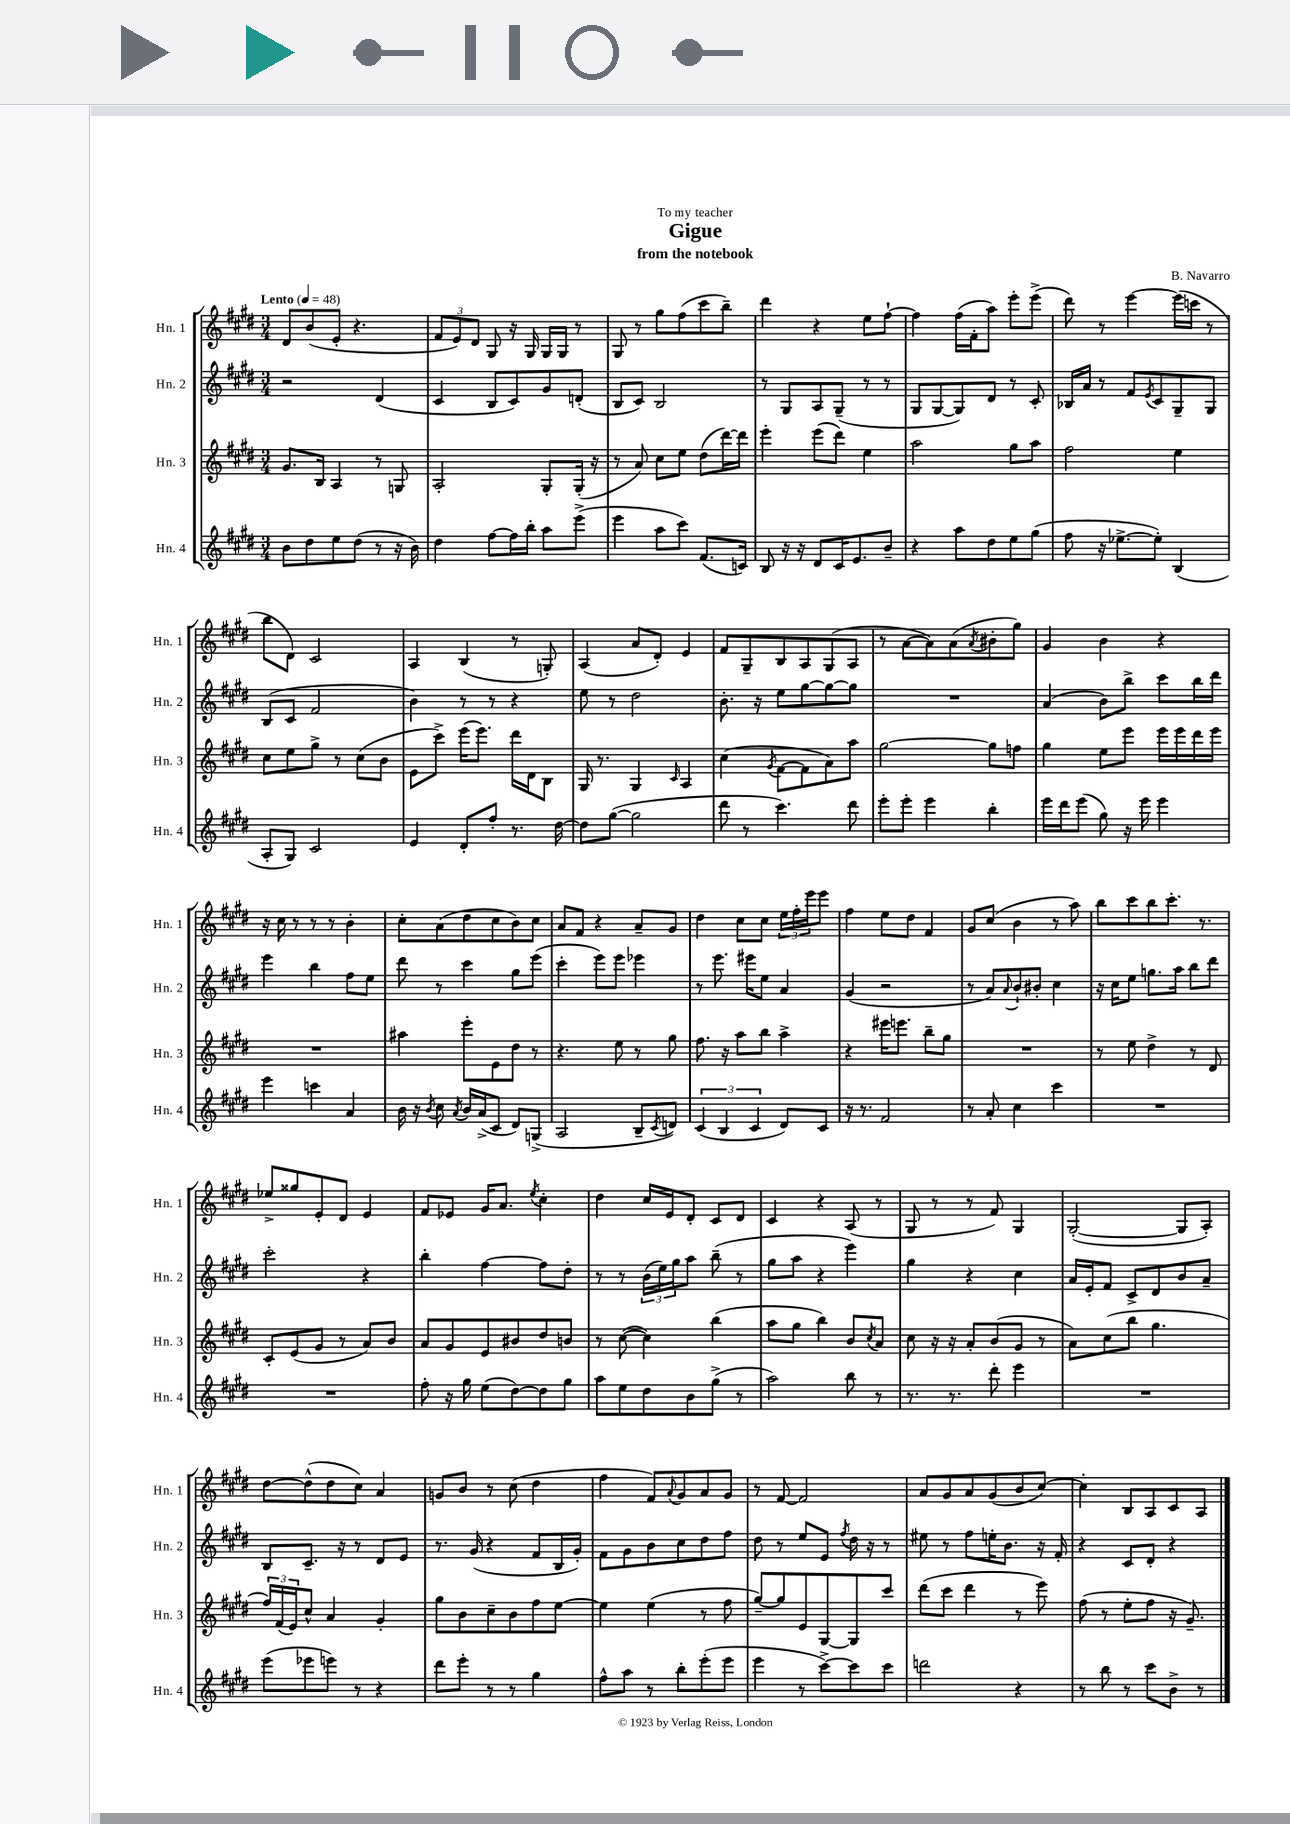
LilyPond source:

\header { title = "Gigue" composer = "B. Navarro" subtitle = "from the notebook" dedication = "To my teacher" }
<<
\new StaffGroup <<
\new Staff = "s0" \with { instrumentName = "Hn. 1" shortInstrumentName = "Hn. 1" } {
    \clef treble \key e \major \numericTimeSignature \time 3/4 \tempo "Lento" 4 = 48
    dis'8 b'8( e'8-. r4. |
    \tuplet 3/2 { fis'8 e'8) dis'8 } gis8 r16 gis16 gis16 gis16 r8 |
    gis8 r8 gis''8 fis''8( cis'''8 b''8--) |
    dis'''4 r4 e''8 fis''8~-! |
    fis''4 fis''16( fis'16-. a''8) e'''8-. e'''8->( |
    dis'''8) r8 e'''4~ e'''16( c'''16 r8 |
    b''8 dis'8) cis'2 |
    a4 b4( r8 g8-.) |
    a4( a'8 dis'8-.) e'4 |
    fis'8 gis8-- b8 a8 gis8( a8 |
    r8 a'8~ a'8) a'8( \acciaccatura { a'8 } bis'8-. gis''8) |
    gis'4 b'4 r4 |
    r16 cis''16 r8 r8 r8 b'4-. |
    cis''8-. a'8( dis''8 cis''8 b'8) cis''8 |
    a'8 fis'8 r4 a'8-- gis'8 |
    dis''4 cis''8 cis''8 \tuplet 3/2 { e''16 fis''16-. e'''16 } e'''8 |
    fis''4 e''8 dis''8 fis'4 |
    gis'8 cis''8( b'4 r8 a''8) |
    b''8 cis'''8 b''8 cis'''8.-. r8. |
    ees''8-> gisis''8 e'8-. dis'8 e'4 |
    fis'8 ees'8 gis'16 a'8. \acciaccatura { e''8 } cis''4-. |
    dis''4 cis''16 e'16 dis'8-. cis'8 dis'8 |
    cis'4 r4 a8( r8 |
    gis8 r8 r8 fis'8) gis4 |
    gis2~-.( gis8 a8-.) |
    dis''8~ dis''8-^( dis''8 cis''8) a'4 |
    g'8 b'8 r8 cis''8( dis''4 |
    fis''4 fis'8) \appoggiatura { a'8 } gis'8 a'8 gis'8 |
    r8 fis'8~ fis'2 |
    a'8 gis'8 a'8 gis'8( b'8 cis''8~) |
    cis''4-. b8 a8 cis'8 a8 \bar "|." |
}
\new Staff = "s1" \with { instrumentName = "Hn. 2" shortInstrumentName = "Hn. 2" } {
    \clef treble \key e \major \numericTimeSignature \time 3/4
    r2 dis'4( |
    cis'4 b8 cis'8) gis'8 d'8-.( |
    b8 cis'8) b2 |
    r8 gis8 a8 gis8--( r8 r8 |
    gis8 gis8~ gis8) dis'8 r8 cis'8-. |
    bes16 a'16 r8 fis'8 \acciaccatura { e'8 } cis'8 gis8-- gis8 |
    b8( cis'8 fis'2 |
    b'4) r8 r8 r4 |
    e''8 r8 dis''2 |
    b'8.-. r16 e''8 gis''8~ gis''8~ gis''8 |
    R2. |
    a'4( b'8) b''8-> cis'''8 b''16 dis'''16 |
    e'''4 b''4 fis''8 e''8 |
    dis'''8 r8 cis'''4 gis''8 e'''8( |
    cis'''4-. e'''8) e'''8 ees'''4 |
    r8 e'''8. eis'''16 e''8 a'4 |
    gis'4( r2 |
    r8 a'8) \appoggiatura { a'8 } b'8-! bis'8-. cis''4 |
    r16 cis''16 e''8 g''8. a''16 b''8 dis'''8 |
    cis'''2-. r4 |
    b''4-. fis''4~ fis''8 dis''8-. |
    r8 r8 \tuplet 3/2 { b'16( e''16) gis''16 } a''8 b''8--( r8 |
    gis''8 a''8 r4 e'''4) |
    gis''4 r4 cis''4 |
    a'16 e'16-. fis'8 cis'8-> dis'8 b'8 a'8-- |
    b8 cis'8.-- r16 r8 dis'8 e'8 |
    r8. gis'16( r4 fis'8 b16 gis'16-.) |
    fis'8 gis'8 b'8 cis''8 dis''8 fis''8 |
    dis''8 r8 e''8 e'8 \acciaccatura { fis''8 } dis''16 r16 r8 |
    eis''8 r8 fis''8 e''16-. b'8. r16 fis'16-. |
    r4 cis'8 dis'8-. r4 \bar "|." |
}
\new Staff = "s2" \with { instrumentName = "Hn. 3" shortInstrumentName = "Hn. 3" } {
    \clef treble \key e \major \numericTimeSignature \time 3/4
    gis'8. b16 a4 r8 g8 |
    a2-. gis8-. gis16-.( r16 |
    r8 a'8) cis''8 e''8 dis''8( dis'''16~) dis'''16 |
    e'''4-. e'''8( dis'''8) e''4 |
    a''2 gis''8 a''8 |
    fis''2 e''4 |
    cis''8 e''8 gis''8-> r8 cis''8( b'8 |
    e'8 cis'''8->) e'''16( e'''8.) dis'''16 dis'16 b8 |
    gis16 r8. gis4 \grace { cis'16 } a4 |
    cis''4( \acciaccatura { gis'8 } fis'8~ fis'8 a'8) a''8 |
    gis''2~ gis''8 f''8 |
    gis''4 e''8 e'''8 e'''16 e'''16 dis'''16 e'''16 |
    R2. |
    ais''4 e'''8-. e'8 dis''8 r8 |
    r4. e''8 r8 gis''8 |
    fis''8. r16 a''8 b''8 a''4-> |
    r4 eis'''16 e'''8. b''8-- gis''8 |
    R2. |
    r8 e''8 dis''4-> r8 dis'8 |
    cis'8-. e'8( gis'8 r8 a'8) b'8 |
    a'8 gis'8 e'8 bis'8 dis''8 b'8 |
    r8 cis''8~( cis''4) b''4( |
    a''8 gis''8 b''4) b'8 \acciaccatura { cis''8 } a'8 |
    cis''8 r16 r16 a'8-. b'8( gis'8 r8 |
    a'8) cis''8( b''8 gis''4. |
    \tuplet 3/2 { fis''16) fis'16( e'16) } cis''8-^ a'4 gis'4-. |
    gis''8 b'8 cis''8-- b'8 fis''8 e''8~ |
    e''4 e''4( r8 fis''8 |
    gis''8~--) gis''8 e'8 gis8~ gis8 cis'''8 |
    dis'''8( cis'''8 dis'''4 r8 e'''8) |
    fis''8( r8 e''8-. fis''8 r16 gis'8.--) \bar "|." |
}
\new Staff = "s3" \with { instrumentName = "Hn. 4" shortInstrumentName = "Hn. 4" } {
    \clef treble \key e \major \numericTimeSignature \time 3/4
    b'8 dis''8 e''8 dis''8( r8 r16 b'16) |
    dis''4 fis''8~ fis''16 b''16-. a''8 e'''8->( |
    e'''4 a''8 cis'''8) fis'8.( c'16) |
    b8 r16 r16 dis'8 cis'16 e'8. b'8-- |
    r4 a''8 dis''8 e''8 gis''8( |
    fis''8 r16 ees''8.~-> ees''8-.) b4( |
    a8-. gis8) cis'2 |
    e'4 dis'8-. fis''8-. r8. dis''16~ |
    dis''8 gis''8~( gis''2 |
    dis'''8 r8 cis'''4.) dis'''8 |
    e'''8-. e'''8-. e'''4 b''4-. |
    e'''16 dis'''16 e'''8( gis''8) r16 e'''16 e'''4 |
    e'''4 c'''4 a'4 |
    b'16 r16 \acciaccatura { b'8 } cis''8 \acciaccatura { a'8 } b'16 a'16->( cis'8 dis'8) g8->( |
    a2 b8-- \acciaccatura { cis'8 } d'8) |
    \tuplet 3/2 { cis'4( b4 cis'4 } dis'8) cis'8 |
    r16 r8. fis'2 |
    r8 a'8-. cis''4 cis'''4 |
    R2. |
    R2. |
    fis''8-. r16 gis''16 e''8( dis''8~) dis''8 gis''8 |
    a''8 e''8 dis''8 b'8 gis''8->( r8 |
    a''2) b''8 r8 |
    r8. r8. dis'''8-. e'''4 |
    R2. |
    e'''8( ees'''8 e'''8) r8 r4 |
    dis'''8 e'''8-. r8 r8 gis''4 |
    fis''8-^ a''8 r8 b''8-. e'''8-.( e'''8 |
    e'''4 r8 cis'''8~->) cis'''8 cis'''8 |
    d'''2 r4 |
    r8 b''8 r8 cis'''8 b'8-> r8 \bar "|." |
}
>>
>>
\layout { \context { \Score \remove "Bar_number_engraver" } }
